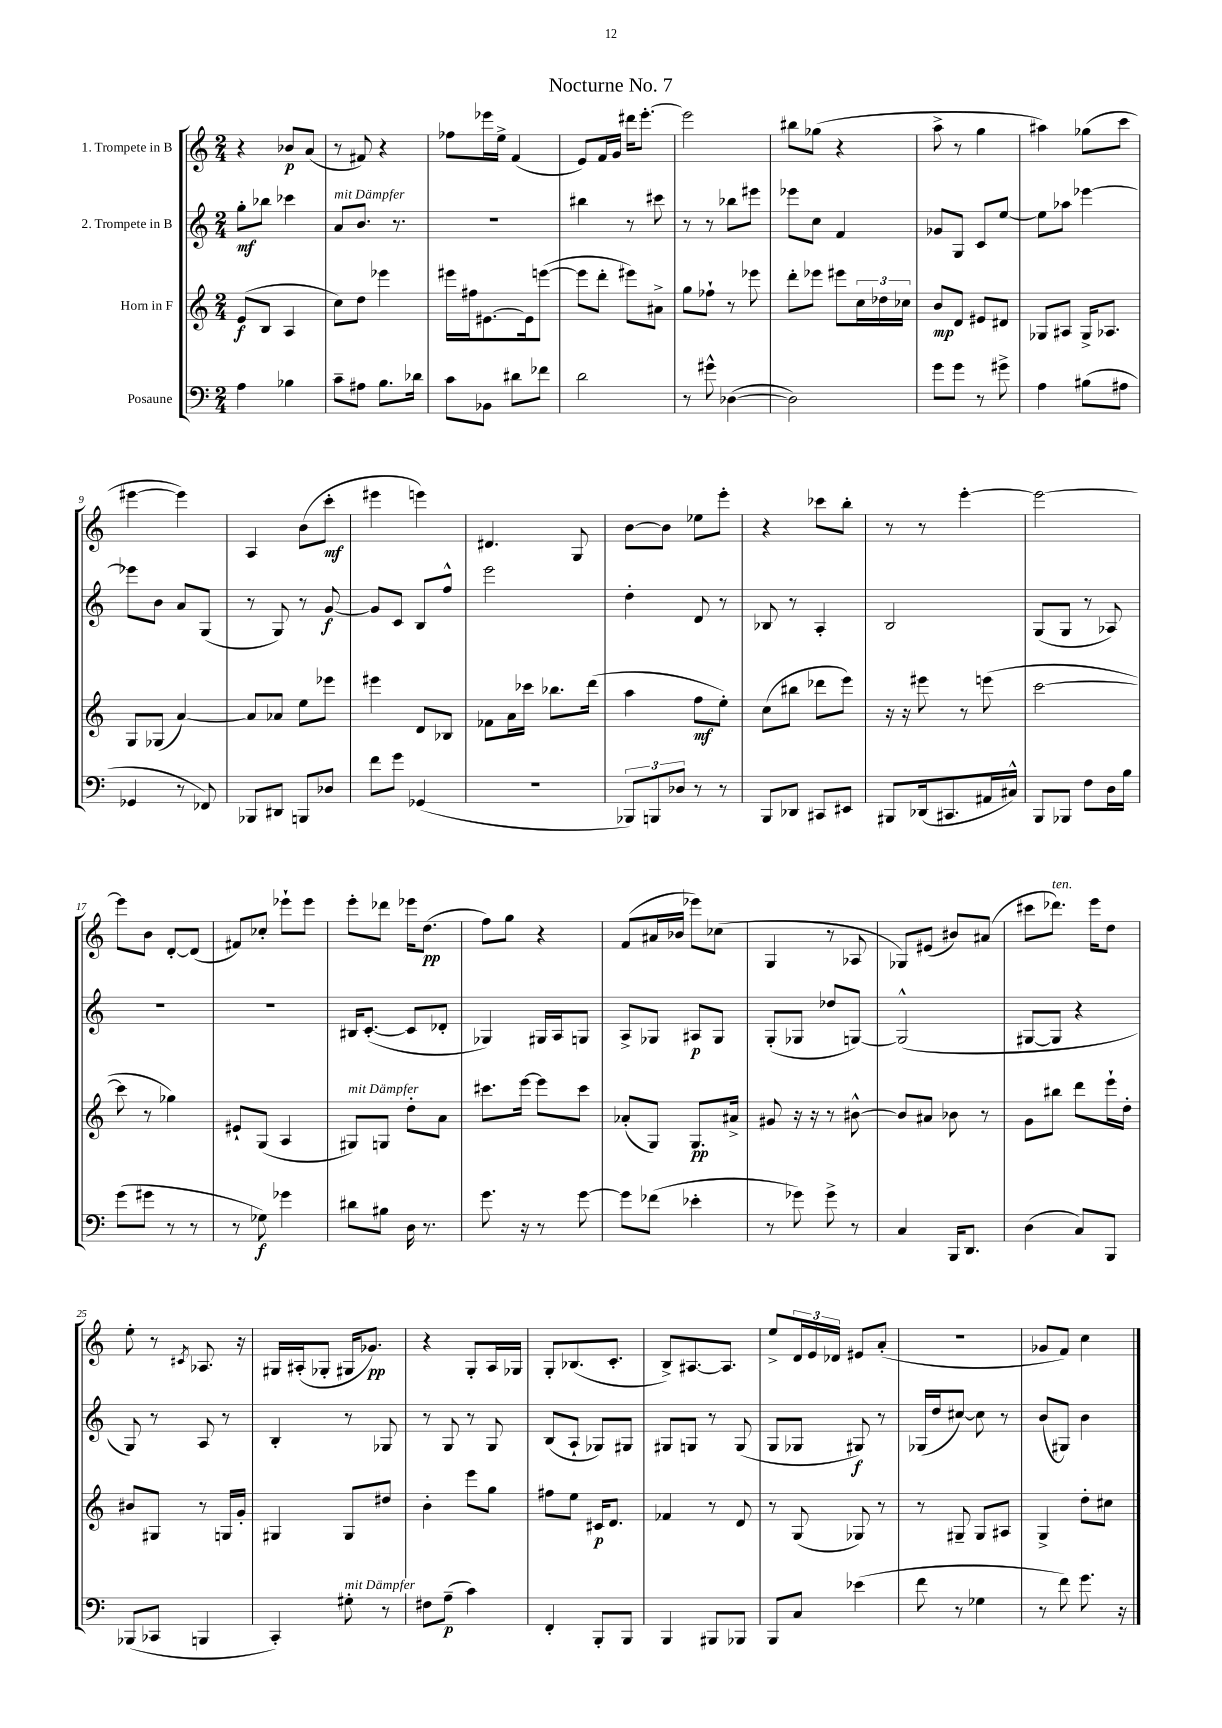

**kern	**dynam	**kern	**dynam	**kern	**dynam	**kern	**dynam
*part4	*part4	*part3	*part3	*part2	*part2	*part1	*part1
*staff4	*staff4	*staff3	*staff3	*staff2	*staff2	*staff1	*staff1
*I"Posaune	*	*I"Horn in F	*	*I"2. Trompete in B	*	*I"1. Trompete in B	*
*clefF4	*	*clefG2	*	*clefG2	*	*clefG2	*
*k[]	*	*k[]	*	*k[]	*	*k[]	*
*M2/4	*	*M2/4	*	*M2/4	*	*M2/4	*
=1	=1	=1	=1	=1	=1	=1	=1
4A\	.	(8e/L	f	8gg'\L	mf	4r	.
.	.	8B/J	.	8bb-X\J	.	.	.
4B-X\	.	4A/	.	4ccc-X\	.	8b-X/L	p
.	.	.	.	.	.	(8a/J	.
=2	=2	=2	=2	=2	=2	=2	=2
!	!	!	!	!LO:TX:a:i:t=mit Dämpfer	!	!	!
8c~\L	.	8cc\L)	.	8a/L	.	8r	.
8A#X\J	.	8dd\J	.	8.b/J	.	8f#X/)	.
8.B\L	.	4eee-X\	.	.	.	4r	.
.	.	.	.	8.r	.	.	.
16d-X\Jk	.	.	.	.	.	.	.
=3	=3	=3	=3	=3	=3	=3	=3
8c\L	.	16eee#X\LL	.	2r	.	8ff-X\L	.
.	.	16ff#X\J	.	.	.	.	.
8BB-X\J	.	[8.e#X\	.	.	.	16eee-X\L	.
.	.	.	.	.	.	16ee^\JJ	.
8d#X\L	.	.	.	.	.	(4f/	.
.	.	16e#\k]	.	.	.	.	.
8f-X\J	.	([8eeen\J	.	.	.	.	.
=4	=4	=4	=4	=4	=4	=4	=4
2d\	.	8eee\L]	.	4bb#X\	.	8e/L)	.
.	.	8ddd'\J	.	.	.	16f/L	.
.	.	.	.	.	.	16g/JJ	.
.	.	8eee#X\L)	.	8r	.	16ddd#X\KL	.
.	.	.	.	.	.	[8.eee'\J	.
.	.	8a#X^\J	.	8ccc#X\	.	.	.
=5	=5	=5	=5	=5	=5	=5	=5
8r	.	8gg\L	.	8r	.	2eee\]	.
8g#X^^\	.	8ff-X`\J	.	8r	.	.	.
([4D-X\	.	8r	.	8bb-X\L	.	.	.
.	.	8eee-X\	.	8eee#X\J	.	.	.
=6	=6	=6	=6	=6	=6	=6	=6
2D-\])	.	8ddd'\L	.	8eee-X\L	.	8bb#X\L	.
.	.	8eee-X\J	.	8cc\J	.	(8gg-X\J	.
.	.	8eee#X\L	.	4f/	.	4r	.
.	.	24cc\L	.	.	.	.	.
.	.	24dd-X\	.	.	.	.	.
.	.	24cc-X\JJ	.	.	.	.	.
=7	=7	=7	=7	=7	=7	=7	=7
8g\L	.	8b/L	mp	8g-X/L	.	8aa^\	.
8g\J	.	8d/J	.	8G/J	.	8r	.
8r	.	8e#X/L	.	8c/L	.	4gg\	.
8g#X^\	.	8d#X/J	.	[8ee/J	.	.	.
=8	=8	=8	=8	=8	=8	=8	=8
4A\	.	8G-X/L	.	8ee\L]	.	4aa#X\)	.
.	.	8A#X/J	.	8aa-X\J	.	.	.
(8B#X\L	.	16G-^/KL	.	[4eee-X\	.	(8gg-X\L	.
.	.	8.A-X/J	.	.	.	.	.
8A#X\J	.	.	.	.	.	8ccc\J	.
!!LO:LB:g=z
=9	=9	=9	=9	=9	=9	=9	=9
4GG-X/	.	8G/L	.	8eee-X\L]	.	[4eee#X\	.
.	.	(8G-X/J	.	8b\J	.	.	.
8r	.	[4a/)	.	8a/L	.	4eee#\])	.
8FF-X/)	.	.	.	(8G/J	.	.	.
=10	=10	=10	=10	=10	=10	=10	=10
8BBB-X/L	.	8a/L]	.	8r	.	4A/	.
8DD#X/J	.	8a-X/J	.	8G/)	.	.	.
8BBBn/L	.	8ee\L	.	8r	.	(8b\L	.
8D-X/J	.	8eee-X\J	.	[8g/	f	8ccc'\J	mf
=11	=11	=11	=11	=11	=11	=11	=11
8f\L	.	4eee#X\	.	8g/L]	.	4eee#X\	.
8g\J	.	.	.	8c/J	.	.	.
(4GG-X/	.	8d/L	.	8B/L	.	4eeen\)	.
.	.	8B-X/J	.	8ff^^/J	.	.	.
=12	=12	=12	=12	=12	=12	=12	=12
2r	.	8f-X\L	.	2eee\	.	4.d#X/	.
.	.	16a\L	.	.	.	.	.
.	.	16ccc-X\JJ	.	.	.	.	.
.	.	8.bb-X\L	.	.	.	.	.
.	.	.	.	.	.	8G/	.
.	.	(16ddd\Jk	.	.	.	.	.
=13	=13	=13	=13	=13	=13	=13	=13
12BBB-X/L)	.	4aa\	.	4dd'\	.	[8b\L	.
12BBBn/	.	.	.	.	.	.	.
.	.	.	.	.	.	8b\J]	.
12D-X/J	.	.	.	.	.	.	.
8r	.	8ff\L	mf	8d/	.	8ee-X\L	.
8r	.	8ee'\J)	.	8r	.	8eee'\J	.
=14	=14	=14	=14	=14	=14	=14	=14
8BBB/L	.	(8cc\L	.	8B-X/	.	4r	.
8DD-X/J	.	8bb#X\J	.	8r	.	.	.
8CC#X/L	.	8ddd-X\L	.	4A'/	.	8ccc-X\L	.
8EE#X/J	.	8eee\J)	.	.	.	8bb'\J	.
=15	=15	=15	=15	=15	=15	=15	=15
8BBB#X/L	.	16r	.	2B/	.	8r	.
.	.	16r	.	.	.	.	.
(16DD-X/k	.	8eee#X\	.	.	.	8r	.
8.CC#X/	.	.	.	.	.	.	.
.	.	8r	.	.	.	[4eee'\	.
16AA#X/L	.	(8eeen\	.	.	.	.	.
16C#X^^/JJ)	.	.	.	.	.	.	.
=16	=16	=16	=16	=16	=16	=16	=16
8BBB/L	.	[2ccc\	.	(8G/L	.	2eee\_	.
8BBB-X/J	.	.	.	8G/J	.	.	.
8F\L	.	.	.	8r	.	.	.
16D\L	.	.	.	8A-X/)	.	.	.
16B\JJ	.	.	.	.	.	.	.
!!LO:LB:g=z
=17	=17	=17	=17	=17	=17	=17	=17
(8g\L	.	8ccc\]	.	2r	.	8eee\L]	.
8g#X\J	.	8r	.	.	.	8b\J	.
8r	.	4gg-X\)	.	.	.	[8d'/L	.
8r	.	.	.	.	.	(8d/J]	.
=18	=18	=18	=18	=18	=18	=18	=18
8r	.	8e#X`/L	.	2r	.	8f#X/L)	.
8G-X\)	f	(8G/J	.	.	.	8cc-X'/J	.
4g-X\	.	4A/	.	.	.	8eee-X`\L	.
.	.	.	.	.	.	8eee-\J	.
=19	=19	=19	=19	=19	=19	=19	=19
!	!	!LO:TX:a:i:t=mit Dämpfer	!	!	!	!	!
8d#X\L	.	8G#X/L)	.	16B#X/KL	.	8eee'\L	.
.	.	.	.	([8.c'/J	.	.	.
8B#X\J	.	8Gn/J	.	.	.	8ddd-X\J	.
16D\	.	8dd'\L	.	8c/L]	.	16eee-X\KL	.
8.r	.	.	.	.	.	(8.dd\J	pp
.	.	8a\J	.	8d-X'/J	.	.	.
=20	=20	=20	=20	=20	=20	=20	=20
8.g\	.	8.ccc#X\L	.	4G-X/)	.	8ff\L)	.
.	.	.	.	.	.	8gg\J	.
16r	.	[16eee\Jk	.	.	.	.	.
8r	.	8eee\L]	.	16G#X/LL	.	4r	.
.	.	.	.	16A/J	.	.	.
[8g\	.	8ccc#\J	.	8Gn/J	.	.	.
=21	=21	=21	=21	=21	=21	=21	=21
8g\L]	.	(8a-X'/L	.	8A^/L	.	(8f/L	.
(8f-X\J	.	8G/J)	.	8G-X/J	.	16a#X/L	.
.	.	.	.	.	.	16b-X/JJ	.
4e-X'\	.	8.G/L	pp	8A#X/L	p	8eee-X\L)	.
.	.	.	.	8G-/J	.	(8cc-X\J	.
.	.	16a#X^/Jk	.	.	.	.	.
=22	=22	=22	=22	=22	=22	=22	=22
8r	.	8g#X/	.	(8G'/L	.	4G/	.
8g-X\)	.	16r	.	8G-X/J	.	.	.
.	.	16r	.	.	.	.	.
8g-^\	.	8r	.	8dd-X/L	.	8r	.
8r	.	[8b#X^^\	.	[8Gn/J)	.	8A-X/	.
=23	=23	=23	=23	=23	=23	=23	=23
4C/	.	8b#/L]	.	(2G^^/]	.	8G-X/L)	.
.	.	8a#X/J	.	.	.	(8e#X/J	.
16BBB/KL	.	8b-X\	.	.	.	8b#X/L)	.
8.DD/J	.	.	.	.	.	.	.
.	.	8r	.	.	.	(8a#X/J	.
=24	=24	=24	=24	=24	=24	=24	=24
(4D\	.	8g\L	.	[8G#X/L	.	8ccc#X\L	.
!	!	!	!	!	!	!LO:TX:a:i:t=ten.	!
.	.	8bb#X\J	.	8G#/J]	.	8.ddd-X\J)	.
8C/L)	.	8ddd\L	.	4r	.	.	.
.	.	.	.	.	.	16eee\KL	.
8BBB/J	.	16eee`\L	.	.	.	8dd\J	.
.	.	16dd'\JJ	.	.	.	.	.
!!LO:LB:g=z
=25	=25	=25	=25	=25	=25	=25	=25
(8BBB-X/L	.	8b#X/L	.	8G/)	.	8ee'\	.
8CC-X/J	.	8G#X/J	.	8r	.	8r	.
.	.	.	.	.	.	8qc#X/	.
4BBBn/	.	8r	.	8A/	.	8.A-X/	.
.	.	16Gn/LL	.	8r	.	.	.
.	.	16g'/JJ	.	.	.	16r	.
=26	=26	=26	=26	=26	=26	=26	=26
4CC'/)	.	4G#X/	.	4B'/	.	16G#X/LL	.
.	.	.	.	.	.	(16A#X'/J	.
.	.	.	.	.	.	8G-X'/J	.
!LO:TX:a:i:t=mit Dämpfer	!	!	!	!	!	!	!
8G#X'\	.	8G#/L	.	8r	.	16G#X/KL	.
.	.	.	.	.	.	8.g-X/J)	pp
8r	.	8dd#X/J	.	8G-X/	.	.	.
=27	=27	=27	=27	=27	=27	=27	=27
8F#X\L	.	4b'\	.	8r	.	4r	.
(8A~\J	p	.	.	8G/	.	.	.
4c\)	.	8eee\L	.	8r	.	8G'/L	.
.	.	8gg\J	.	8G/	.	16A/L	.
.	.	.	.	.	.	16G-X/JJ	.
=28	=28	=28	=28	=28	=28	=28	=28
4FF'/	.	8ff#X\L	.	(8B/L	.	8G'/L	.
.	.	8ee\J	.	8A`/J	.	(8.B-X/	.
8BBB'/L	.	16c#X/KL	p	8G-X/L)	.	.	.
.	.	8.d/J	.	.	.	8.c'/J	.
8BBB/J	.	.	.	8G#X/J	.	.	.
=29	=29	=29	=29	=29	=29	=29	=29
4BBB/	.	4f-X/	.	8G#X/L	.	8B^/L)	.
.	.	.	.	8Gn/J	.	[8.A#X/	.
8BBB#X/L	.	8r	.	8r	.	.	.
.	.	.	.	.	.	8.A#/J]	.
8BBB-X/J	.	8d/	.	(8G/	.	.	.
=30	=30	=30	=30	=30	=30	=30	=30
8BBB/L	.	8r	.	8G/L	.	8ee^/L	.
8C/J	.	(8G/	.	8G-X/J	.	24d/L	.
.	.	.	.	.	.	24e/	.
.	.	.	.	.	.	24d-X/JJ	.
(4e-X\	.	8G-X/)	.	8G#X/)	f	8e#X/L	.
.	.	8r	.	8r	.	(8a'/J	.
=31	=31	=31	=31	=31	=31	=31	=31
8f\	.	8r	.	(16G-X/LL	.	2r	.
.	.	.	.	16dd/J	.	.	.
8r	.	8G#X~/	.	[8cc#X/J)	.	.	.
4G-X\	.	8G#/L	.	8cc#\]	.	.	.
.	.	8A#X/J	.	8r	.	.	.
=32	=32	=32	=32	=32	=32	=32	=32
8r	.	4G^/	.	(8b/L	.	8g-X/L	.
8f\)	.	.	.	8G#X/J)	.	8f/J)	.
8.g\	.	8dd'\L	.	4b\	.	4cc\	.
.	.	8cc#X\J	.	.	.	.	.
16r	.	.	.	.	.	.	.
==	==	==	==	==	==	==	==
*-	*-	*-	*-	*-	*-	*-	*-
